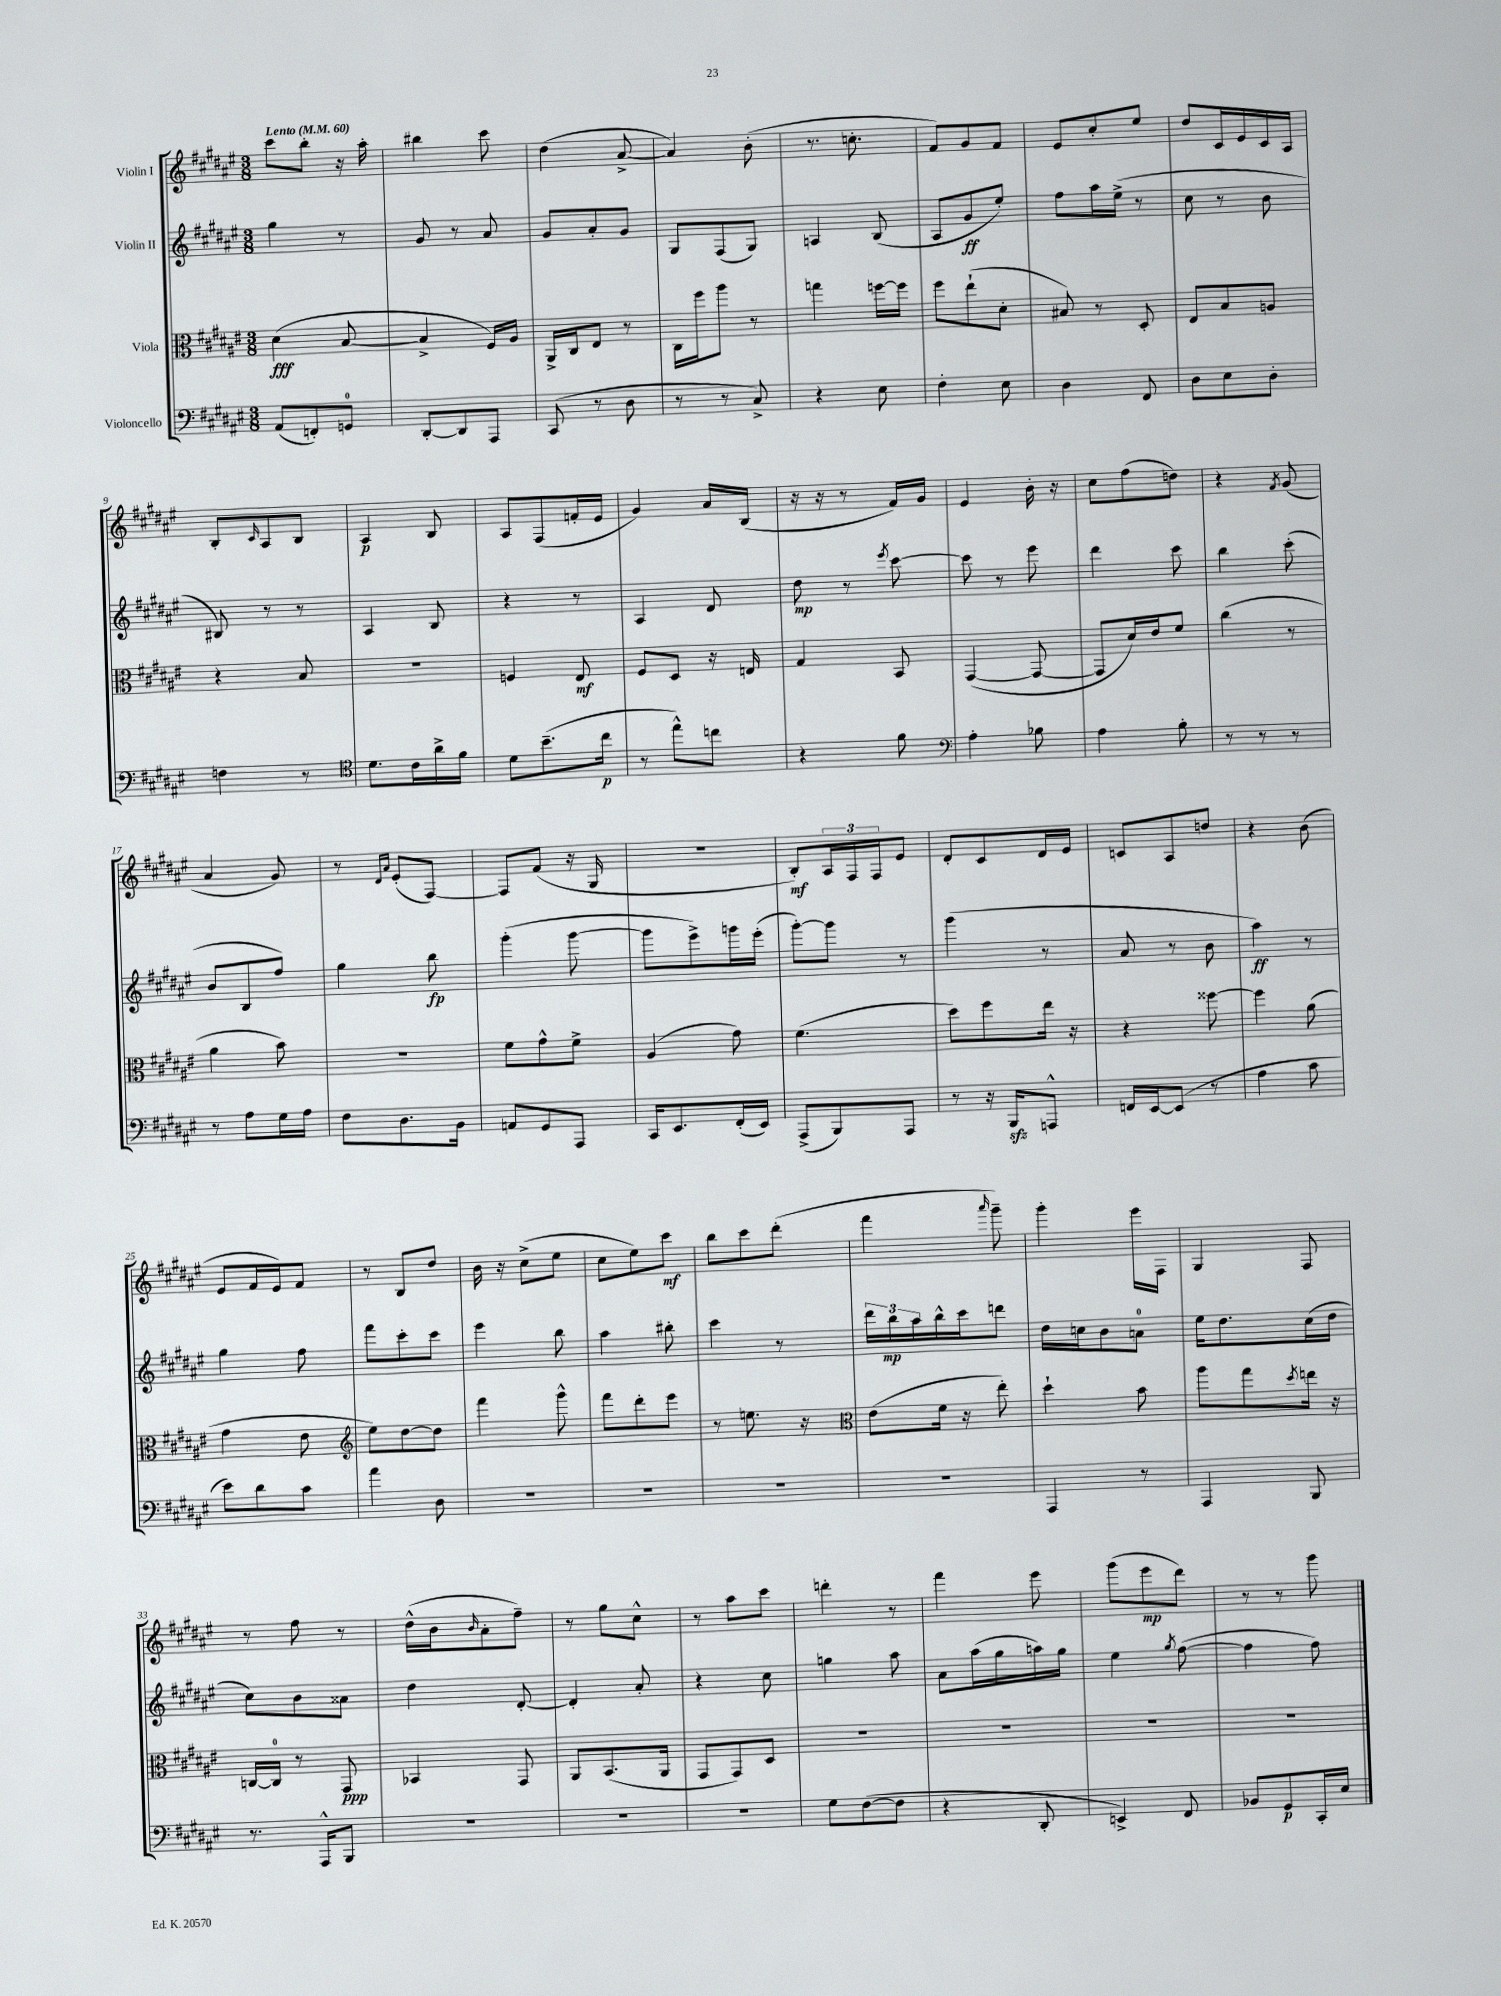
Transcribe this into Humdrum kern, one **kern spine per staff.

**kern	**kern	**kern	**kern
*staff4	*staff3	*staff2	*staff1
*clefF4	*clefC3	*clefG2	*clefG2
*k[f#c#g#d#a#e#]	*k[f#c#g#d#a#e#]	*k[f#c#g#d#a#e#]	*k[f#c#g#d#a#e#]
*M3/8	*M3/8	*M3/8	*M3/8
*MM60	*MM60	*MM60	*MM60
(8AA#	(4d#	4gg#	8ccc#
8FF')	.	.	8bb'
8GG	[8B	8r	16r
.	.	.	16aa#'
=	=	=	=
[8DD#'	4B^]	8g#	4bb#
8DD#]	.	8r	.
8AAA#	16F#)	8a#	8ccc#
.	16A#	.	.
=	=	=	=
(8CC#	16AA#^	8g#	(4dd#
.	16C#	.	.
8r	8E#	8a#'	.
8D#	8r	8g#	[8a#^
=	=	=	=
8r	16C#	8G#	4a#])
.	16ff#	.	.
8r	8aa#	(8F#	.
8C#^)	8r	8G#)	(8b'
=	=	=	=
4r	4gg	4A	8.r
.	.	.	8.cc'
8E#	[16ff	(8B	.
.	16ff]	.	.
=	=	=	=
4F#'	8ff#	8A#	8f#)
.	(8ee#`	8g#	8g#
8E#	8d#'	8ee#')	8f#
=	=	=	=
4D#	8B#)	8ff#	8e#
.	8r	16aa#	8cc#'
.	.	(16ee#^	.
8FF#	8D#'	8r	8ee#
=	=	=	=
8D#	8E#	8cc#	8dd#
8E#	8B	8r	16c#
.	.	.	16e#
8D#'	8A	8b	16c#
.	.	.	16A#
=	=	=	=
4F	4r	8B#)	8B'
.	.	.	16qqc#
.	.	8r	8A#
8r	8B	8r	8B
=	=	=	=
*clefC4	*	*	*
8.d#	4.r	4A#	4A#
16c#	.	.	.
16a#^	.	8B	8B
16f#	.	.	.
=	=	=	=
8d#	4F	4r	8A#
(8.b~	.	.	(8F#
.	8E#	8r	16f'
16cc#	.	.	16e#
=	=	=	=
8r	8F#	4A#	4g#)
8ee#^^)	8D#	.	.
8cc	16r	8d#	16a#
.	16E	.	(16B
=	=	=	=
4r	4G#	8dd#	16r
.	.	.	16r
.	.	8r	8r
.	.	8qeee#	.
8f#	8BB	[8ccc#	16f#)
.	.	.	16g#
=	=	=	=
*clefF4	*	*	*
4A#'	([4GG#	8ccc#]	4e#
.	.	8r	.
8B-	8GG#_	8eee#	16b'
.	.	.	16r
=	=	=	=
4A#	8GG#]	4ddd#	8cc#
.	16d#)	.	(8ff#
.	16e#	.	.
8B'	8f#	8ccc#	8dd)
=	=	=	=
8r	(4cc#	4bb	4r
8r	.	.	.
.	.	.	8qf#
8r	8r	(8ccc#'	(8g#
=	=	=	=
8r	4a#	8b	4a#
8A#	.	8B	.
16G#	8b)	8ff#)	8g#)
16A#	.	.	.
=	=	=	=
8F#	4.r	4gg#	8r
.	.	.	16qqd#
.	.	.	16qqa#
8.D#	.	.	(8e#'
.	.	8bb	[8F#)
16BB	.	.	.
=	=	=	=
8AA	8f#	(4ggg#'	8F#]
8GG#	8g#^^	.	(8f#
8AAA#	8f#^	[8ggg#	16r
.	.	.	16G#
=	=	=	=
16CC#	(4A#	8ggg#]	4.r
8.EE#	.	.	.
.	.	8eee#^)	.
(16FF#'	8g#)	16ggg	.
16EE#)	.	(16eee#'	.
=	=	=	=
(8AAA#^	(4.f#	[8ggg#')	8B')
8BBB)	.	8ggg#]	24A#
.	.	.	24F#
.	.	.	24F#
8AAA#	.	8r	8e#
=	=	=	=
8r	8dd#)	(4ggg#	8d#'
16r	8ff#	.	8c#
16BBB	.	.	.
8AAA^^	16ee#	8r	16d#
.	16r	.	16e#
=	=	=	=
16FF	4r	8a#	8c
[16EE#	.	.	.
(8EE#]	.	8r	8A#
8r	[8ff##	8b	8dd
=	=	=	=
4A#	4ff##]	4aa#)	4r
8c#	(8a#	8r	(8b
=	=	=	=
8e#)	4g#	4gg#	8e#
8d#	.	.	16f#
.	.	.	16e#)
8c#	8e#	8ff#	8f#
=	=	=	=
*	*clefG2	*	*
4a#	8ee#)	8fff#	8r
.	[8dd#	8ccc#'	8B
8D#	8dd#]	8ccc#	8dd#
=	=	=	=
4.r	4fff#	4eee#	16b
.	.	.	16r
.	.	.	(8cc#^
.	8ggg#^^	8bb	8ee#
=	=	=	=
4.r	8fff#	4aa#	8cc#
.	8ddd#'	.	8ee#)
.	8eee#	8bb#'	8ccc#
=	=	=	=
4.r	8r	4ccc#	8bb
.	8.ee	.	8ccc#
.	.	8r	(8ddd#'
.	16r	.	.
=	=	=	=
*	*clefC3	*	*
4.r	(8e#	24ddd#	4fff#
.	.	24bb	.
.	.	24aa#	.
.	16f#	16bb^^	.
.	16r	16ccc#	.
.	.	.	16qqaaa#
.	8ee#')	8ddd	8ggg#~)
=	=	=	=
4AAA#	4dd#`	16dd#	4ggg#'
.	.	16cc	.
.	.	8b	.
8r	8b	8a	16eee#
.	.	.	16F#
=	=	=	=
4AAA#	8aa#	16ee#	4G#
.	.	8.dd#	.
.	8gg#	.	.
.	8qdd#	.	.
8BBB	16ee	(16cc#	8F#
.	16r	16dd#	.
=	=	=	=
8.r	[16C	8cc#)	8r
.	16C]	.	.
.	8r	8b	8ff#
16AAA#^^	.	.	.
8BBB	8GG#	8a##	8r
=	=	=	=
4.r	4BB-	4dd#	(16dd#^^
.	.	.	16b
.	.	.	16qqb
.	.	.	8a#'
.	8GG#	[8d#'	8ff#~)
=	=	=	=
4.r	8AA#	4d#']	8r
.	(8.BB	.	8gg#
.	.	8a#'	8cc#^^
.	16AA#	.	.
=	=	=	=
4.r	8GG#	4r	8r
.	8GG#)	.	8aa#
.	8D#	8cc#	8ccc#
=	=	=	=
8G#	4.r	4gg	4ddd'
([8F#	.	.	.
8F#]	.	8aa#	8r
=	=	=	=
4r	4.r	8a#	4fff#
.	.	(16aa#	.
.	.	16gg#	.
8DD#'	.	16aa)	8eee#
.	.	16gg#	.
=	=	=	=
4EE^)	4.r	4ee#	(8ggg#
.	.	.	8eee#
.	.	8qgg#	.
8FF#	.	([8ff#	8ddd#)
=	=	=	=
8BB-	4.r	4ff#]	8r
8GG#	.	.	8r
16CC#'	.	8ff#)	8ggg#
16E#	.	.	.
==	==	==	==
*-	*-	*-	*-
